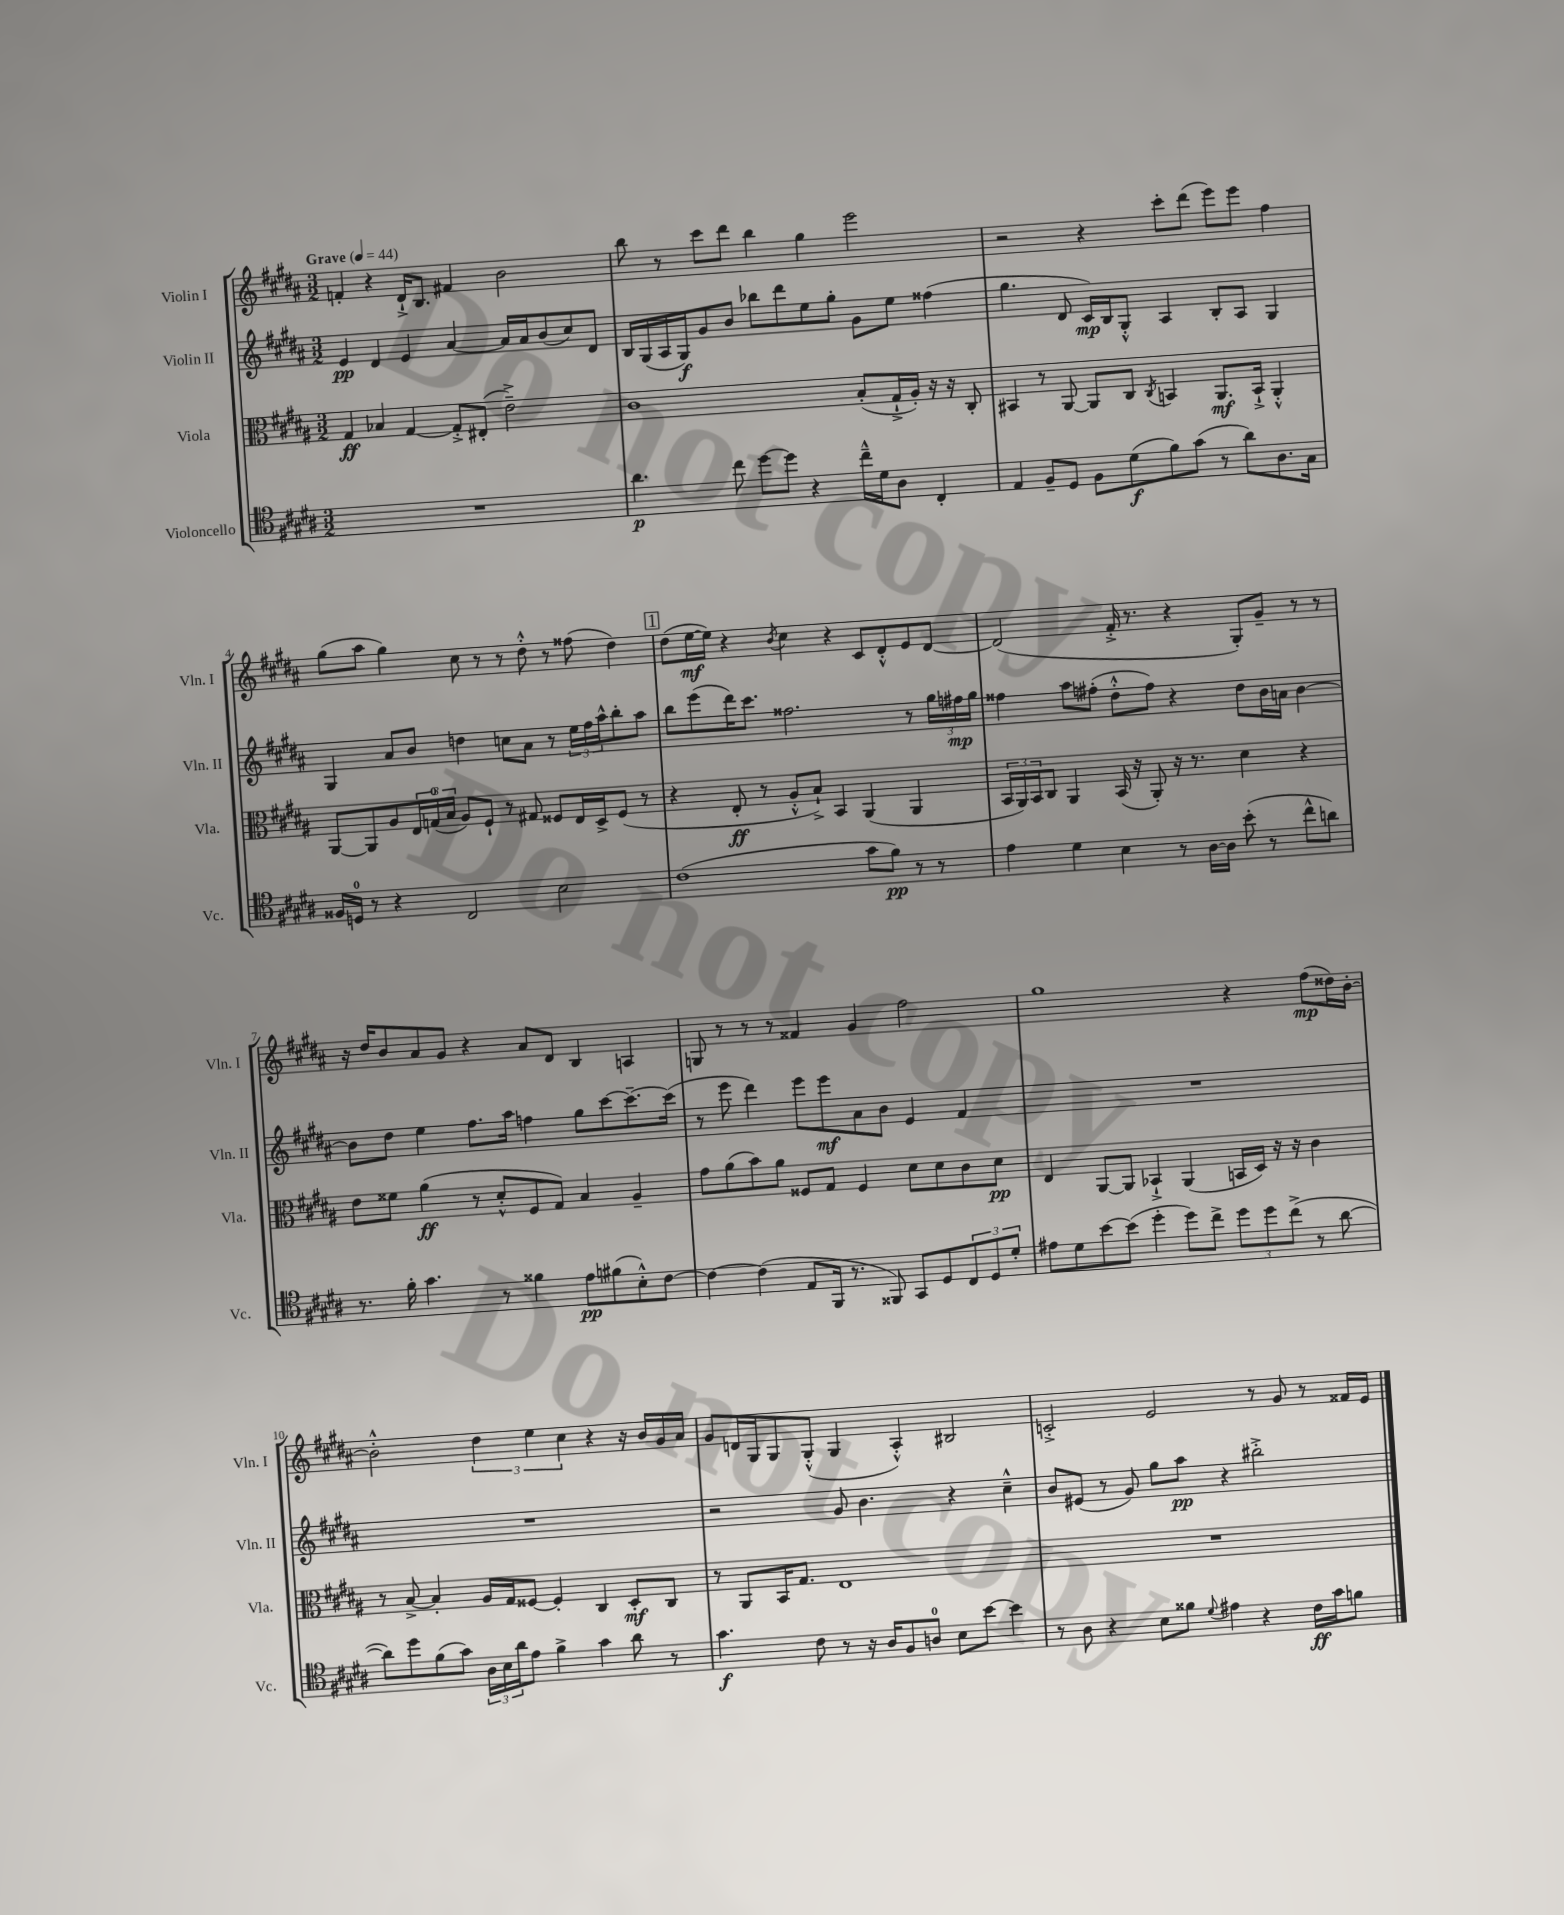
<<
\new StaffGroup <<
\new Staff = "s0" \with { instrumentName = "Violin I" shortInstrumentName = "Vln. I" } {
    \clef treble \key b \major \numericTimeSignature \time 3/2 \tempo "Grave" 4 = 44
    f'4-. r4 dis'16-!-> b8. fis'4 b'2 |
    b''8 r8 cis'''8 dis'''8 b''4 gis''4 e'''2 |
    r2 r4 cis'''8-. dis'''8( e'''8) e'''8 fis''4 |
    gis''8( ais''8 gis''4) cis''8 r8 r8 dis''8-.-^ r8 fisis''8( dis''4) |
    \mark \markup { \box "1" } dis''8( e''16~\mf e''16) r4 \acciaccatura { b'8 } cis''4 r4 cis'8 dis'8-.-^ e'8 dis'8~ |
    dis'2( fis'16-.-> r8. r4 gis8-.) gis'8-- r8 r8 |
    r16 dis''16 b'8 ais'8 gis'8 r4 ais'8 dis'8 b4 a4 |
    g8 r8 r8 r8 fisis'4 gis'4 fis''2 |
    gis''1 r4 fis''8\mp( disis''16) b'16~-. |
    b'2-.-^ \tuplet 3/2 { dis''4 e''4 cis''4 } r4 r16 b'16 gis'16 ais'16 |
    gis'8 d'16 gis16 gis8 gis8-.-^( gis4 ais4-.-^) bis2 |
    c'2-.-> e'2 r8 gis'8 r8 fisis'16 e'16 \bar "|." |
}
\new Staff = "s1" \with { instrumentName = "Violin II" shortInstrumentName = "Vln. II" } {
    \clef treble \key b \major \numericTimeSignature \time 3/2
    e'4\pp dis'4 e'4 ais'4~ ais'16 ais'16 b'8( cis''8) dis'8 |
    b16 gis16( ais16 gis16\f) gis'8 b'8 bes''8 dis'''8 e''8 gis''8-. gis'8 e''8 fisis''4( |
    gis''4. dis'8 cis'16\mp) b16 gis8-.-^ ais4 b8-. ais8 gis4 |
    gis4 ais'8 b'8 d''4 c''8 ais'8 r8 \tuplet 3/2 { e''16 fis''16 ais''16-^ } b''8-. ais''8 |
    \mark \markup { \box "1" } b''8 e'''8( dis'''16) cis'''8. fisis''2. r8 \tuplet 3/2 { gis''16 fis''16\mp gis''16 } |
    fisis''4 ais''8 fis''8-.( dis''8-.-^ fis''8) r4 dis''8 b'16 a'16 b'4~ |
    b'8 dis''8 e''4 fis''8. ais''16 f''4 gis''8 cis'''8~ cis'''8.~-- cis'''16( |
    r8 e'''8 dis'''4) e'''8 e'''8\mf ais'8 b'8 e'4 fis'4 |
    R1. |
    R1. |
    r2 gis'8 b'4. r4 cis''4---^ |
    b'8 eis'8( r8 gis'8) gis''8 ais''8\pp r4 bis''2-.-> \bar "|." |
}
\new Staff = "s2" \with { instrumentName = "Viola" shortInstrumentName = "Vla." } {
    \clef alto \key b \major \numericTimeSignature \time 3/2
    gis4\ff bes4 gis4~ gis8-.-> eis8-.( e'2--->) |
    cis'1 b8-.( gis16-!-> ais16-.) r16 r16 cis8-. |
    bis,4 r8 ais,8~ ais,8 cis8 \acciaccatura { cis8 } b,4 ais,8.\mf b,16-!-> ais,4-.-^ |
    ais,8~ ais,8 ais8 \tuplet 3/2 { e16 g16-0( b16 } ais8) fis8-! r8 gis8 fisis8 e16 dis16-> fisis8( r8 |
    \mark \markup { \box "1" } r4 e8-.\ff r8 ais8-.-^ b8-!->) b,4 ais,4( ais,4 |
    \tuplet 3/2 { b,16 ais,16) b,16 } cis8 ais,4 b,16( r16 ais,8-.) r16 r8. dis'4 r4 |
    e'8 fisis'8 ais'4\ff( r8 dis'8-.-^ fis8 gis8) b4 ais4-- |
    gis'8 ais'8( b'8) ais'8 fisis8 gis8 fisis4 dis'8 dis'8 cis'8 dis'8\pp |
    e4 ais,8~ ais,8 bes,4-!-> ais,4( b,16 dis16) r16 r16 cis'4 |
    r8 b8~-> b4-. ais16 gis16 fisis8~ fisis4-. cis4 dis8-.\mf cis8 |
    r8 ais,8 b,16 gis8. e1 |
    R1. \bar "|." |
}
\new Staff = "s3" \with { instrumentName = "Violoncello" shortInstrumentName = "Vc." } {
    \clef tenor \key b \major \numericTimeSignature \time 3/2
    R1. |
    ais'4.\p cis''8 dis''8~ dis''8 r4 cis''16---^ dis'16 ais8 cis4-. |
    e4 fis8-- dis8 fis8 dis'8\f( fis'8) gis'8( r8 ais'8) ais8. gis16 |
    fisis16 d16-0 r8 r4 cis2 b2 |
    \mark \markup { \box "1" } cis'1( gis'8 fis'8\pp) r8 r8 |
    e'4 dis'4 b4 r8 ais16~ ais16 b'8-.( r8 cis''8-^ a'8) |
    r8. fis'16-. gis'4. r8 fisis'4 e'8\pp fis'8( b8-.-^) cis'8~ |
    cis'4~ cis'4( e8 fis,16 r8. fisis,8) gis,8 dis8 \tuplet 3/2 { cis8 dis8 dis'8-. } |
    eis'8 dis'8 b'8~ b'8( dis''4-. dis''8) cis''8-> \tuplet 3/2 { dis''8 dis''8 cis''8->( } r8 ais'8~ |
    ais'8) dis''8 fis'8( gis'8) \tuplet 3/2 { ais16 b16 ais'16 } e'8 fis'4-> gis'4 ais'8 r8 |
    gis'4.\f cis'8 r8 r16 ais16 fis8 a8-0 b8 b'8~ b'4 |
    r8 ais8 r4 b8 fisis'8 \appoggiatura { dis'8 } eis'4 r4 cis'16\ff gis'16 f'8 \bar "|." |
}
>>
>>
